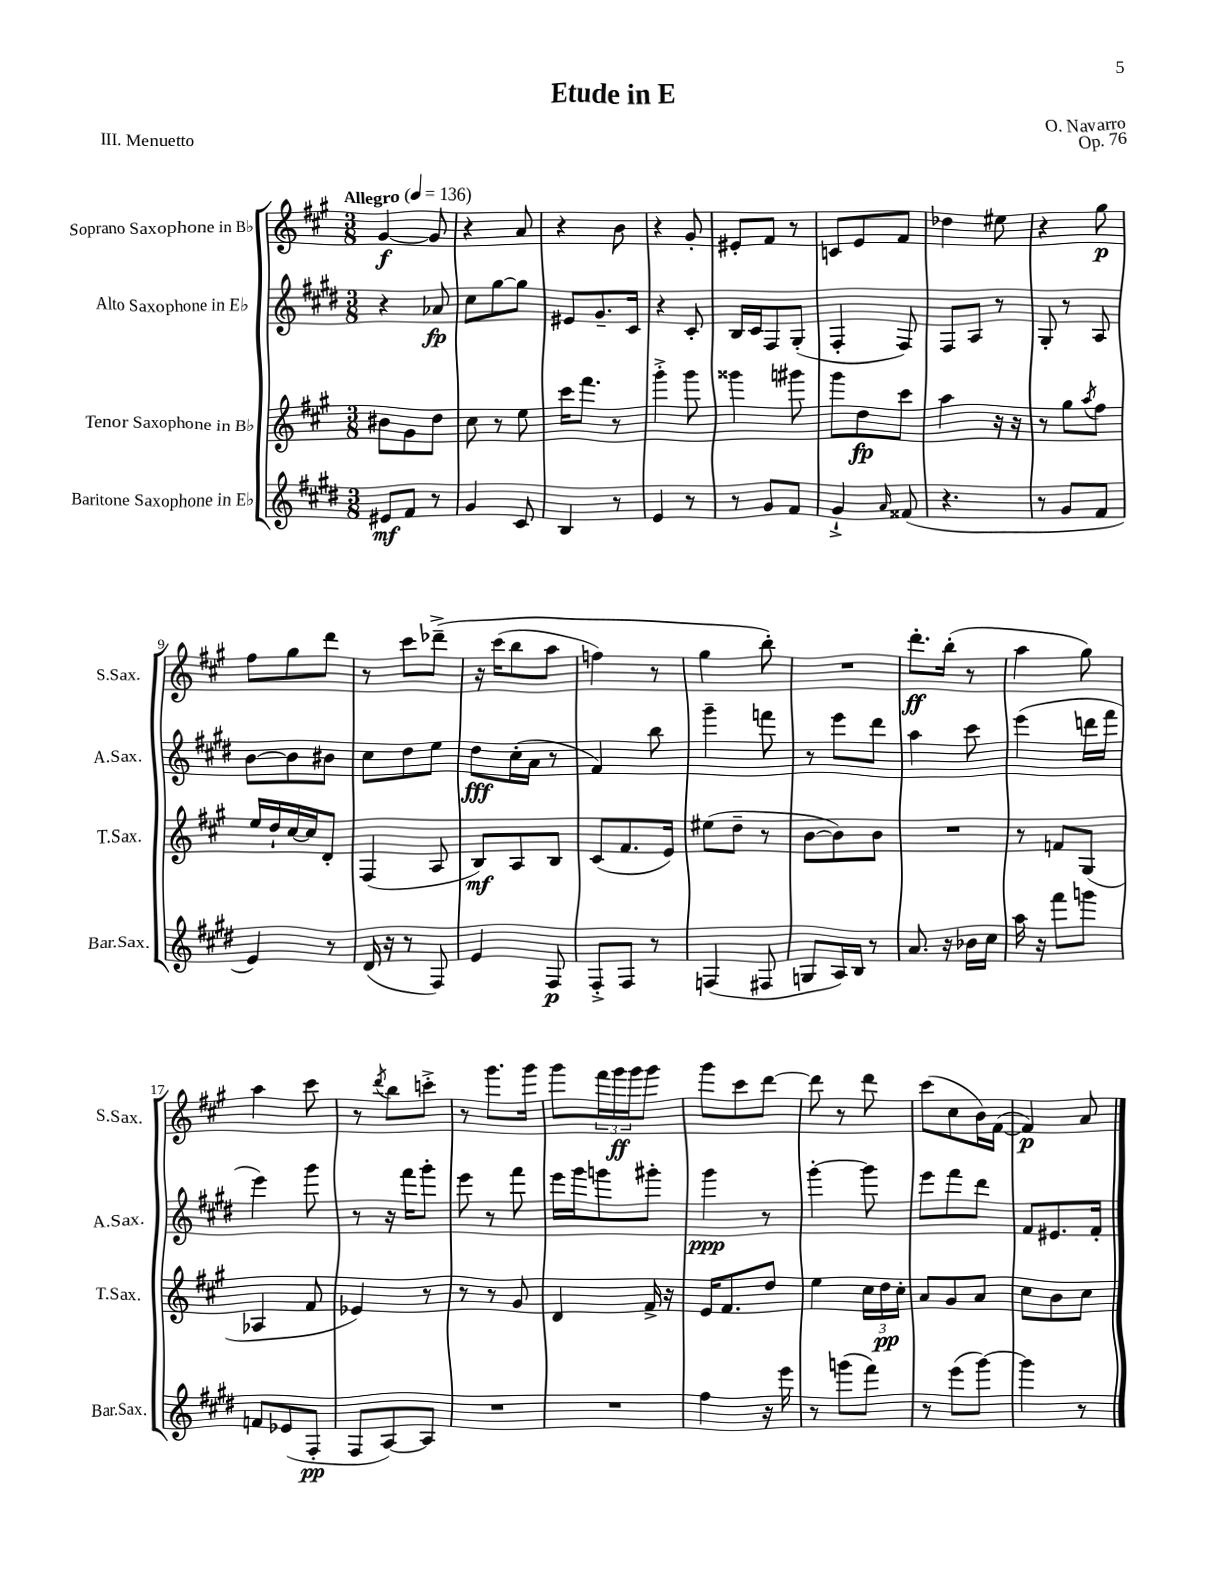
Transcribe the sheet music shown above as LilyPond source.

\header { title = "Etude in E" composer = "O. Navarro" opus = "Op. 76" piece = "III. Menuetto" }
<<
\new StaffGroup <<
\new Staff = "s0" \with { instrumentName = "Soprano Saxophone in Bb" shortInstrumentName = "S.Sax." } {
    \clef treble \key a \major \numericTimeSignature \time 3/8 \tempo "Allegro" 4 = 136
    gis'4~\f gis'8 |
    r4 a'8 |
    r4 b'8 |
    r4 gis'8-. |
    eis'8-. fis'8 r8 |
    c'8 e'8 fis'8 |
    des''4 eis''8 |
    r4 gis''8\p |
    fis''8 gis''8 d'''8 |
    r8 cis'''8 des'''8--->\( |
    r16 cis'''16( b''8 a''8 |
    f''4) r8 |
    gis''4 b''8-.\) |
    R4. |
    d'''8.-.\ff b''16-.( r8 |
    a''4 gis''8) |
    a''4 cis'''8 |
    r8 \acciaccatura { d'''8 } b''8 c'''8-.-> |
    r8 gis'''8. gis'''16 |
    gis'''8 \tuplet 3/2 { fis'''16 gis'''16\ff gis'''16 } gis'''8 |
    gis'''8 cis'''8 d'''8~ |
    d'''8 r8 d'''8 |
    cis'''8( cis''8 b'16) fis'16~( |
    fis'4\p) a'8 \bar "|." |
}
\new Staff = "s1" \with { instrumentName = "Alto Saxophone in Eb" shortInstrumentName = "A.Sax." } {
    \clef treble \key e \major \numericTimeSignature \time 3/8
    r4 aes'8\fp |
    cis''8 gis''8~ gis''8 |
    eis'8 gis'8.-- cis'16 |
    r4 cis'8-. |
    b16 cis'16 fis8 gis8-.( |
    fis4-. fis8) |
    fis8 a8 r8 |
    gis8-. r8 a8 |
    b'8~ b'8 bis'8 |
    cis''8 dis''8 e''8 |
    dis''8\fff cis''16-.( a'16 r8 |
    fis'4) b''8 |
    gis'''4-- f'''8 |
    r8 e'''8 dis'''8 |
    a''4 cis'''8 |
    e'''4( d'''16 fis'''16 |
    e'''4) gis'''8 |
    r8 r16 fis'''16 gis'''8-. |
    e'''8 r8 fis'''8 |
    e'''16 gis'''16 g'''8 gis'''8-. |
    gis'''4\ppp r8 |
    gis'''4~-. gis'''8 |
    e'''8 fis'''8 dis'''8 |
    fis'8 eis'8. fis'16-. \bar "|." |
}
\new Staff = "s2" \with { instrumentName = "Tenor Saxophone in Bb" shortInstrumentName = "T.Sax." } {
    \clef treble \key a \major \numericTimeSignature \time 3/8
    bis'8 gis'8 d''8 |
    cis''8 r8 e''8 |
    cis'''16 fis'''8. r8 |
    gis'''4-.-> gis'''8 |
    gisis'''4 gis'''8 |
    gis'''8 d''8\fp cis'''8 |
    a''4 r16 r16 |
    r8 gis''8 \acciaccatura { a''8 } fis''8 |
    e''16 d''16-! cis''16~ cis''16 d'8-. |
    fis4( a8 |
    b8\mf) a8 b8 |
    cis'8( fis'8. e'16) |
    eis''8( d''8-- r8 |
    b'8~ b'8) b'8 |
    R4. |
    r8 f'8 gis8( |
    aes4 fis'8 |
    ees'4) r8 |
    r8 r8 gis'8 |
    d'4 fis'16-> r16 |
    e'16 fis'8. d''8 |
    e''4 \tuplet 3/2 { cis''16 d''16\pp cis''16-. } |
    a'8 gis'8 a'8 |
    cis''8 b'8 cis''8 \bar "|." |
}
\new Staff = "s3" \with { instrumentName = "Baritone Saxophone in Eb" shortInstrumentName = "Bar.Sax." } {
    \clef treble \key e \major \numericTimeSignature \time 3/8
    eis'8\mf fis'8 r8 |
    gis'4 cis'8 |
    b4 r8 |
    e'4 r8 |
    r8 gis'8 fis'8 |
    gis'4-!-> \grace { a'16 } fisis'8( |
    r4. |
    r8 gis'8 fis'8 |
    e'4) r8 |
    dis'16( r16 r8 fis8) |
    e'4 fis8\p |
    fis8-.-> fis8 r8 |
    f4( fis8 |
    g8 a16) b16 r8 |
    a'8. r16 bes'16 cis''16 |
    a''16 r16 fis'''8 g'''8 |
    f'8 ees'8( fis8-.\pp |
    fis8 a8~) a8 |
    R4. |
    R4. |
    fis''4 r16 e'''16 |
    r8 g'''8( fis'''8) |
    r8 e'''8( gis'''8~) |
    gis'''4 r8 \bar "|." |
}
>>
>>
